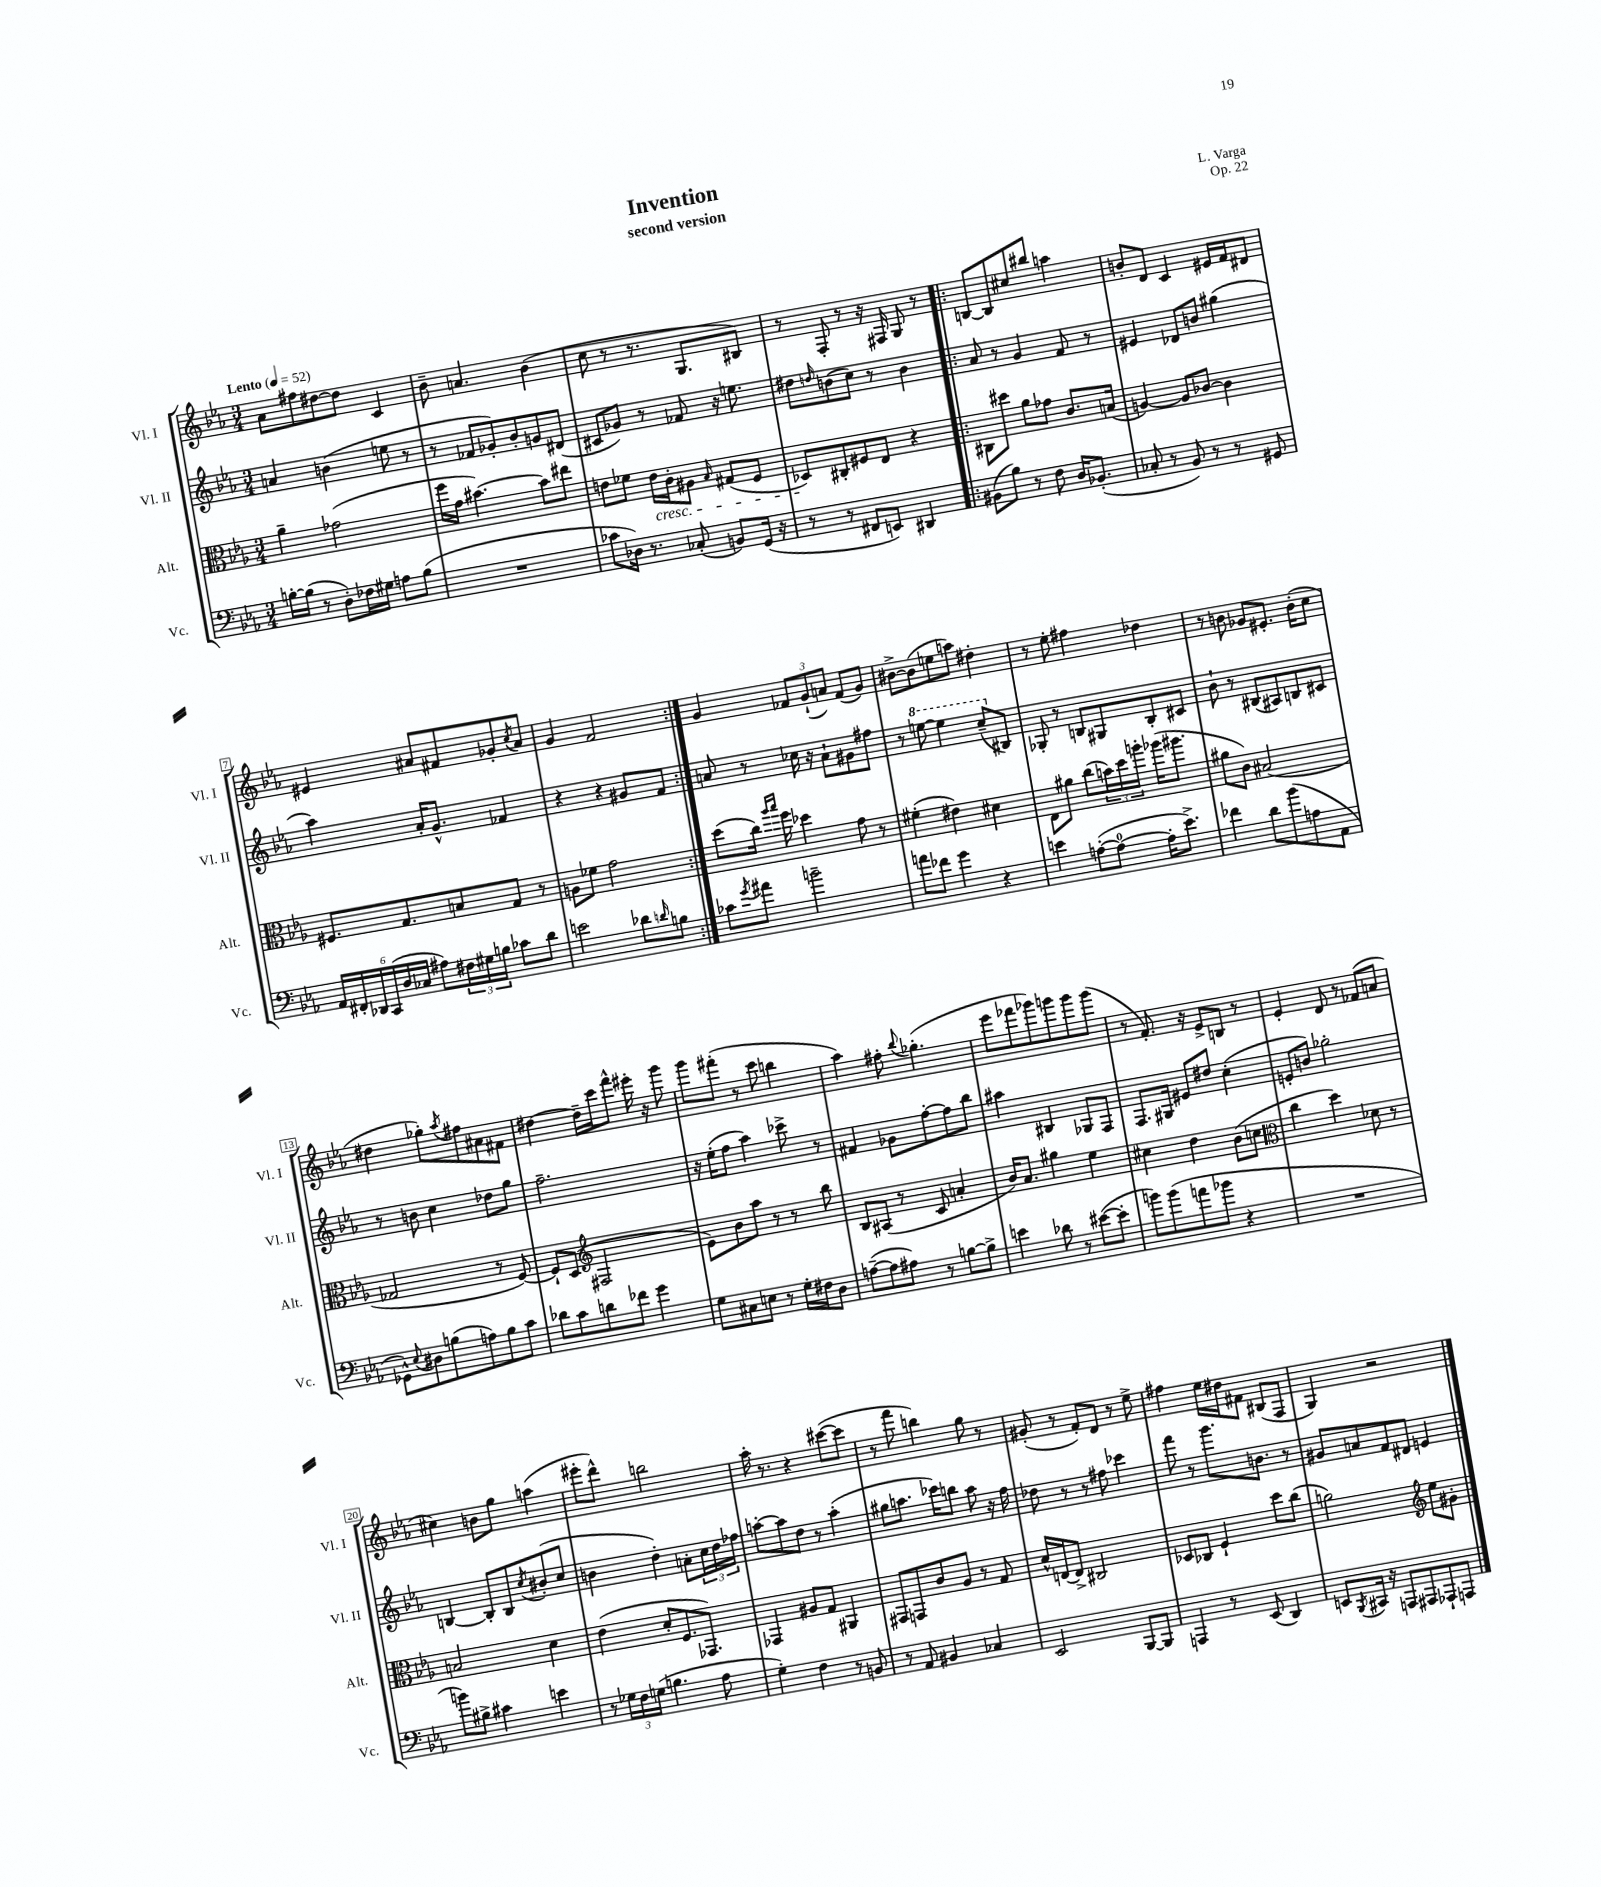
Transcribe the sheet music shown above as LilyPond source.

\header { title = "Invention" composer = "L. Varga" subtitle = "second version" opus = "Op. 22" }
<<
\new StaffGroup <<
\new Staff = "s0" \with { instrumentName = "Vl. I" shortInstrumentName = "Vl. I" } {
    \clef treble \key ees \major \numericTimeSignature \time 3/4 \tempo "Lento" 4 = 52
    aes'8 fis''8 dis''8~ dis''8 c'4 |
    bes'8-- a'4. bes'4( |
    c''8 r8 r8. g8. bis8) |
    r8 f8-. r8 r16 fis16 g8 r8 |
    \repeat volta 2 { b8~ b8 cis''8 bis''8 a''4 |
    b'8-. d'8 c'4 eis'16 f'16 dis'8 |
    eis'4 ais'8 fis'8 ges'8-. \acciaccatura { c''8 } ais'8 |
    g'4 f'2 | }
    g'4 \tuplet 3/2 { fes'8 g'8-!( a'8) } fes'8( g'8) |
    bis'8~-> bis'8( e''8 a''8) dis''4-. |
    r8 ees''8-. fis''4 des''4 |
    r8 b'8 ges'8 eis'8.-. b'16-.( c''8 |
    dis''4 ges''8-.) \acciaccatura { aes''8 } fis''8 ais'8 fis'8 |
    dis''4~ dis''16-- c'''16 f'''8-^ eis'''16-. r16 g'''8 |
    g'''8 fis'''8-.( r8 c'''8 b''4 |
    aes''4) fis''8-. \appoggiatura { bes''8 } ges''4.-.( |
    ees'''8 fes'''8 ges'''8) g'''8 g'''8 g'''8( |
    r8 f'8.-.) r16 ees'8-> b8 r8 |
    ees'4-. d'8 r8 fes'8( a'8 |
    cis''4) b'8 g''8 a''4( |
    eis'''8-. d'''8-^) b''2 |
    aes''16-. r8. r4 cis'''8~( cis'''8 |
    r8 f'''8 b''4) g''8 r8 |
    gis'8-.( r8 f'8-.) d'8 r8 ees''8-> |
    fis''4 ees''16 dis''16 fis'8 bis8( f8 |
    g4) r2 \bar "|." |
}
\new Staff = "s1" \with { instrumentName = "Vl. II" shortInstrumentName = "Vl. II" } {
    \clef treble \key ees \major \numericTimeSignature \time 3/4
    a'4 b'4( e''8 r8 |
    r8 fes'8 ges'8-.) bes'8-. g'8 dis'8( |
    cis'8 ges'8) r8 fes'8 r16 e''8. |
    dis''8 \grace { d''16 } b'8( c''8) r8 b'4 |
    \repeat volta 2 { aes'8 r8 g'4 f'8 r8 |
    eis'4 des'8 b'8 gis''4( |
    aes''4) aes'16-. g'8.-^ fes'4 |
    r4 r4 gis'8 f'8 | }
    a'8 r8 ces''16 r16 a'8-! gis'8 fis''8 |
    r8 \ottava #1 e'''8~ e'''4 c'''8--( \ottava #0 bis8) |
    ges8-. r8 b8 gis8 b8-. cis'8 |
    bes'8-! r8 bis8( ais8) b8 cis'8 |
    r8 b'8 c''4 des''8 g''8 |
    f''2.-- |
    r16 ees''16-.( f''8 aes''4) ces'''8-> r8 |
    fis'4 ges'8 f''8~-. f''8 bes''8 |
    ais''4 bis4 ges8 f8 |
    f8. gis16 eis'8 dis''8 c''4-.( |
    e'8-. b'8) ges''2-. |
    b4~ b8-. b8 \acciaccatura { c''8 } bis'8-.( c''8 |
    b'4 d''4-.) a'8-. \tuplet 3/2 { c''16 d''16 fes''16 } |
    a''8~-. a''8 d''8 r8 a''4-.( |
    gis''8 a''8. ces'''16) b''8 a''8 r16 f''16 |
    des''8 r8 r8 fis''8 ces'''4 |
    f'''8 r8 g'''8. b'8. r8 |
    gis'8 a'8 f'8 dis'8 e'4 \bar "|." |
}
\new Staff = "s2" \with { instrumentName = "Alt." shortInstrumentName = "Alt." } {
    \clef alto \key ees \major \numericTimeSignature \time 3/4
    aes'4-- ges'2( |
    f''16 g'16 bis'4.~) bis'8 eis''8 |
    e'8 fes'8 e'16\cresc c'16-. ais8 \grace { bes16 } gis8( f8 |
    des8\!) cis8-. fis8 ees8 r4 |
    \repeat volta 2 { cis8 dis''8 aes'8 ges'8 c'8. b16( |
    a4~) a8 ces'8~ ces'4 |
    fis8. g8. b8 g8 r8 |
    a8 fes'8 g'2 | }
    d''8( c''16) \grace { aes''16 bes''16 } f''16 des''4 g'8 r8 |
    fis'4-.( eis'4) dis'4 |
    ees8 ais'8 c''8( \tuplet 3/2 { b'16) d''16 a''16-. } aes''16( ais''8. |
    ais'8 c'8) bis2( |
    ges2 r8 f8~) |
    f8-! d8( \clef treble fis2 |
    ees'8) bes'8 aes''8 r8 r8 bes''8 |
    bes8 ais8( r8 c'8 a'4-. |
    bes'16) aes'8. gis''4 ees''4 |
    cis''4 d''4 bes'8( c''8 |
    \clef alto c''4 d''4) des'8 r8 |
    b2 d'4 |
    ees'4( d'8-. f8. ges,8.) |
    ges,4 ais8 g8 ais,4 |
    gis,8 g,8 c'8 aes8 r8 g8 |
    d'16-^ e16~ e8-> cis2 |
    des8 ces8 f4-! d''8 c''8( |
    a'2) \clef treble ees''8 gis'8-. \bar "|." |
}
\new Staff = "s3" \with { instrumentName = "Vc." shortInstrumentName = "Vc." } {
    \clef bass \key ees \major \numericTimeSignature \time 3/4
    b16~-. b16( r8 d8-.) fes16 gis16 a8 b8( |
    R2. |
    ces'8 des16) r8. ces8-.( b,8) g,16( r16 |
    r8 r8 fis,8 e,8) dis,4 |
    \repeat volta 2 { bis,8( bes8) r8 f8 d16 bes,8.-.( |
    ces8-. r8 bes,8) r8 r8 gis,8 |
    \tuplet 6/4 { aes,16 fis,16-. des,16 c,16( d16 ces16 } ais8) \tuplet 3/2 { fis16 gis16 b16 } ces'8 d'8 |
    e'2 des'8 \grace { d'16 } b8 | }
    ces'8 \acciaccatura { g'8 } ais'8 b'2-- |
    a'8 fes'8 g'4 r4 |
    e'4 a8~-.( a8-0~ a16-. e'8.->) |
    fes'4 d'8 bes'8( a8 aes,8 |
    ges,8-^) \appoggiatura { ees8 } dis8 b8( a8) b8 c'8 |
    des'8 c'8 d'8 fes'8 g'4 |
    g8 cis8 e8 r8 g16-. fis16 d8 |
    a8~--( a8 ais8) r8 b8~ b8-> |
    e'4 des'8 r8 eis'8~( eis'8-. |
    b'8) b'8( a'8 bes'8 r4 |
    R2. |
    b'8) bis8-> cis'4 e'4 |
    r8 \tuplet 3/2 { ges16 f16 g16( } b4. aes8 |
    g4-.) f4 r8 b,8 |
    r8 aes,8 bis,4 ces4 |
    ees,2 bes,,8~ bes,,8 |
    a,,4 r8 ees,8( d,4) |
    e,8 \acciaccatura { bes,,8 } cis,16 r16 a,,8 ais,,8 aes,,8-! a,,8 \bar "|." |
}
>>
>>
\layout { \context { \Score \override BarNumber.stencil = #(make-stencil-boxer 0.1 0.3 ly:text-interface::print) } }
